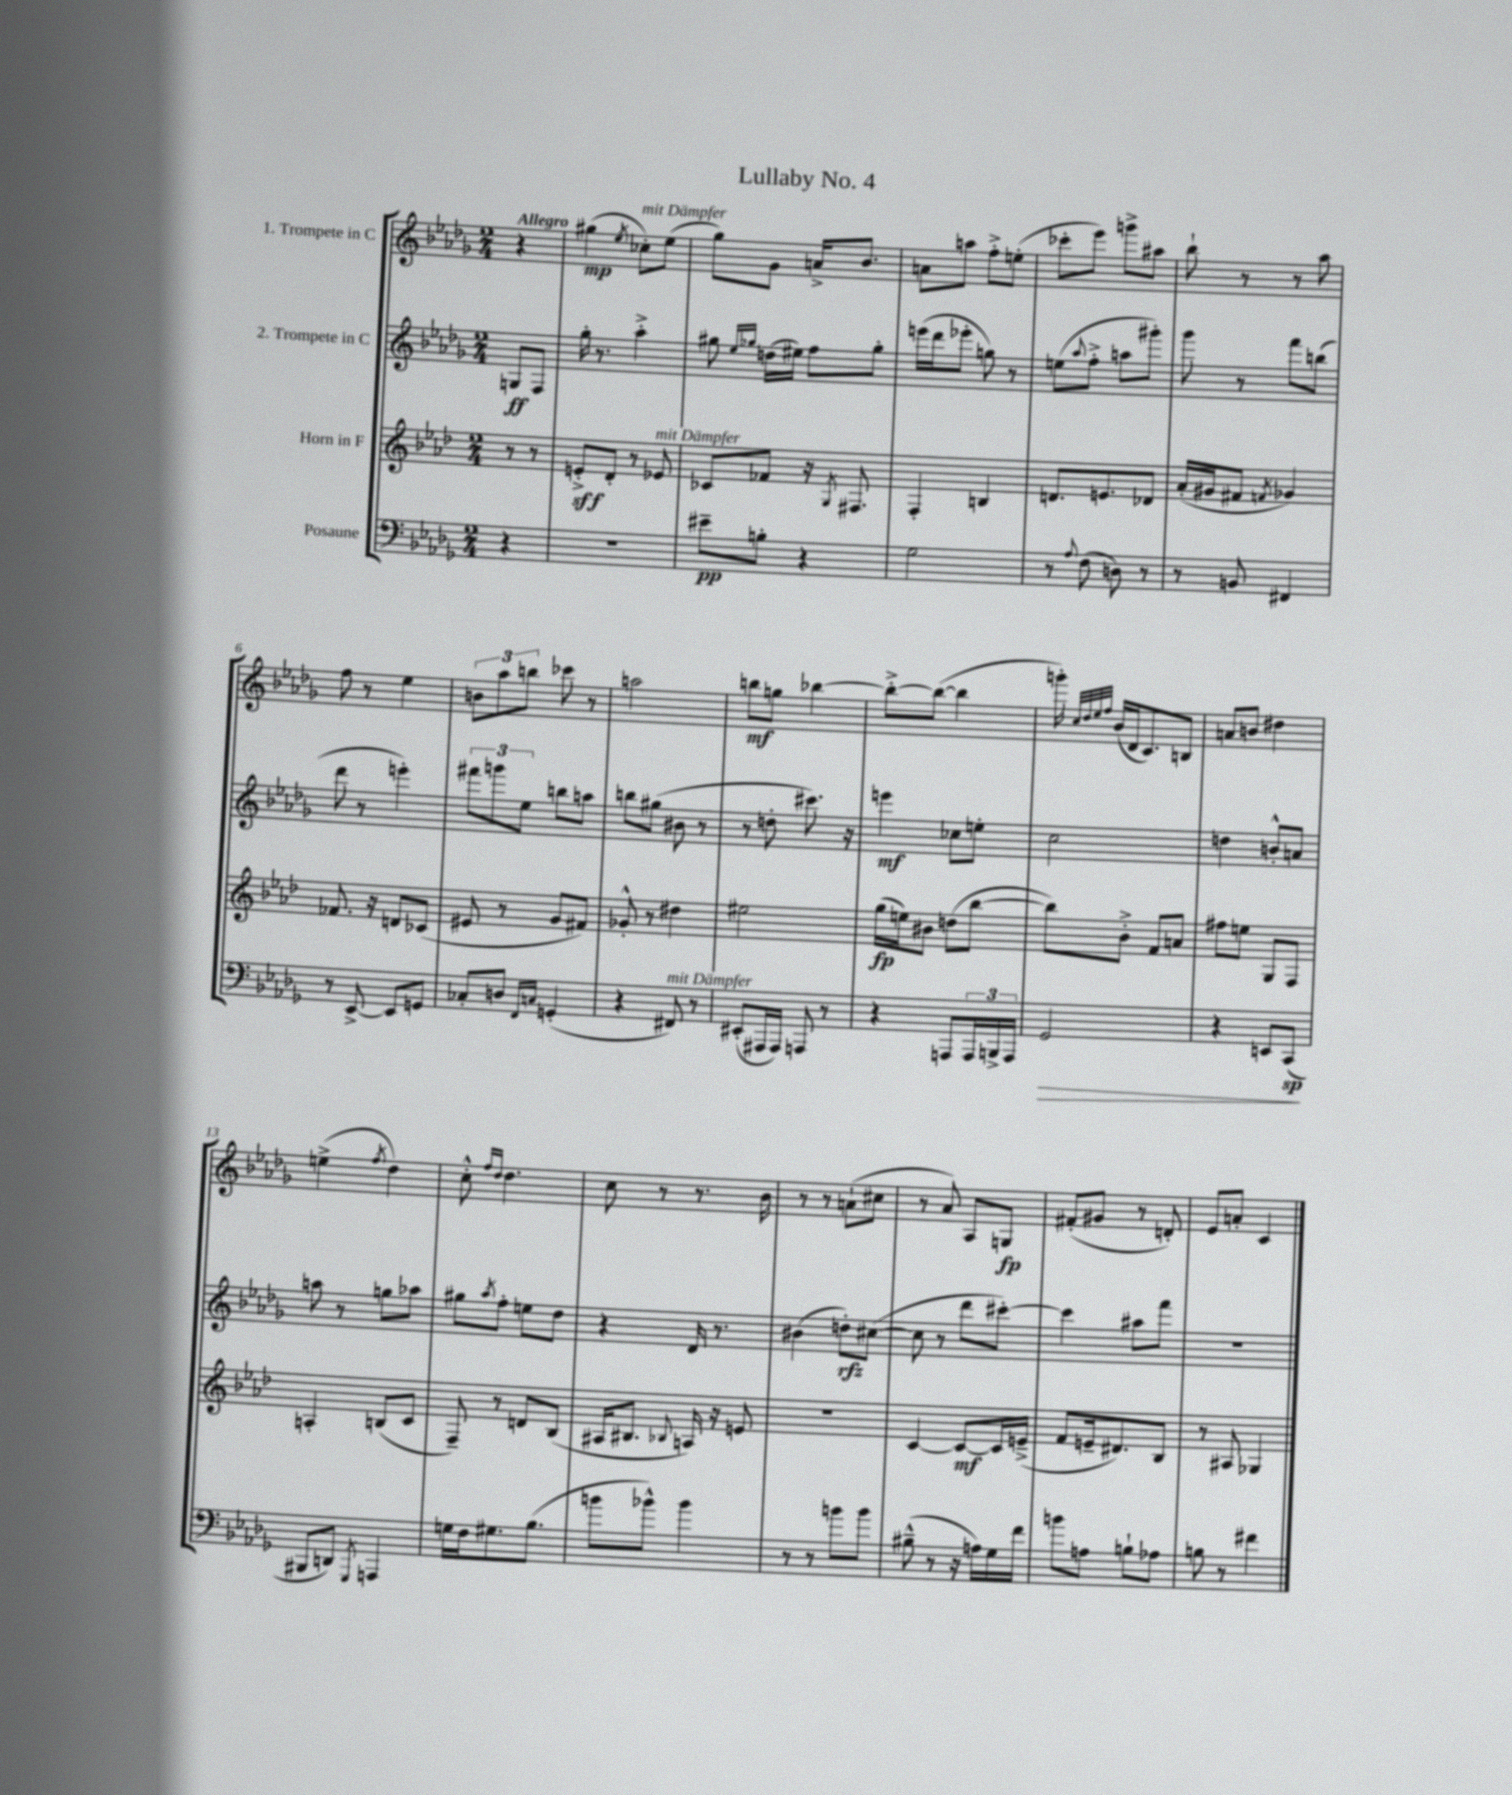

**kern	**dynam	**kern	**dynam	**kern	**dynam	**kern	**dynam
*part4	*part4	*part3	*part3	*part2	*part2	*part1	*part1
*staff4	*staff4	*staff3	*staff3	*staff2	*staff2	*staff1	*staff1
*I"Posaune	*	*I"Horn in F	*	*I"2. Trompete in C	*	*I"1. Trompete in C	*
*clefF4	*	*clefG2	*	*clefG2	*	*clefG2	*
*k[b-e-a-d-g-]	*	*k[b-e-a-d-]	*	*k[b-e-a-d-g-]	*	*k[b-e-a-d-g-]	*
*M2/4	*	*M2/4	*	*M2/4	*	*M2/4	*
=	=	=	=	=	=	=	=
!	!	!	!	!	!	!LO:TX:a:B:t=Allegro	!
4r	.	8r	.	8Gn/L	ff	4r	.
.	.	8r	.	8F/J	.	.	.
=1	=1	=1	=1	=1	=1	=1	=1
2r	.	8en'^/L	sff	16gg-'\	.	(4gg#X\	mp
.	.	.	.	8.r	.	.	.
.	.	8d-'/J	.	.	.	.	.
.	.	.	.	.	.	8qee-/	.
!	!	!	!	!	!	!LO:TX:a:i:t=mit Dämpfer	!
.	.	8r	.	4aa-'^\	.	8cc-X'\L)	.
!	!	!LO:TX:a:i:t=mit Dämpfer	!	!	!	!	!
.	.	8e-X/	.	.	.	(8ee-\J	.
=2	=2	=2	=2	=2	=2	=2	=2
8e#X~\L	pp	8c-X/L	.	8gg#X\	.	8gg-\L)	.
.	.	.	.	16qqee-/LL	.	.	.
.	.	.	.	16qqgg-X/JJ	.	.	.
8Bn'\J	.	8f-X/J	.	(16ddn\LL	.	8g-\J	.
.	.	.	.	16ee#X\JJ)	.	.	.
4r	.	16r	.	8ff\L	.	16an^/KL	.
.	.	8qG/	.	.	.	.	.
.	.	8.F#X/	.	.	.	8.b-/J	.
.	.	.	.	8gg-'\J	.	.	.
=3	=3	=3	=3	=3	=3	=3	=3
2G-\	.	4F'/	.	(16eeen\LL	.	8an\L	.
.	.	.	.	16ddd-\J	.	.	.
.	.	.	.	8eee-X'\J	.	8aan\J	.
.	.	4Bn/	.	8ggn\)	.	8ff'^\L	.
.	.	.	.	8r	.	(8een'\J	.
=4	=4	=4	=4	=4	=4	=4	=4
8r	.	8.dn/L	.	(8een\L	.	8ccc-X'\L	.
8qqA-/	.	.	.	8qqaa-/	.	.	.
(8F\	.	.	.	8ff'^\J	.	8eee-\J)	.
.	.	8.en/	.	.	.	.	.
8Dn\)	.	.	.	8aan\L	.	8gggn^\L	.
8r	.	8d-X/J	.	8ggg#X'\J)	.	8aa#X\J	.
=5	=5	=5	=5	=5	=5	=5	=5
8r	.	(16a-'/LL	.	8ggg-\	.	8bb-`\	.
.	.	16g#X/J	.	.	.	.	.
8BBn/	.	8f#X/J	.	8r	.	8r	.
.	.	8qfn/	.	.	.	.	.
4FF#X/	.	4g-X/)	.	8fff\L	.	8r	.
.	.	.	.	(8bbn\J	.	8aa-\	.
!!LO:LB:g=z
=6	=6	=6	=6	=6	=6	=6	=6
8r	.	8.f-X/	.	8ddd-\	.	8ff\	.
[8EE-^/	.	.	.	8r	.	8r	.
.	.	16r	.	.	.	.	.
8EE-/L]	.	8dn/L	.	4eeen'\)	.	4ee-\	.
8GGn/J	.	(8c-X/J	.	.	.	.	.
=7	=7	=7	=7	=7	=7	=7	=7
8C-X'/L	.	8e#X/	.	12fff#X\L	.	12bn\L	.
.	.	.	.	12gggn\	.	12aa-\	.
8Dn/J	.	8r	.	.	.	.	.
.	.	.	.	12ee-\J	.	12bbn\J	.
16qqFF/LL	.	.	.	.	.	.	.
16qqCn/JJ	.	.	.	.	.	.	.
(4GGn'/	.	8g/L	.	8bbn\L	.	8ccc-X\	.
.	.	8f#X/J)	.	8aan\J	.	8r	.
=8	=8	=8	=8	=8	=8	=8	=8
4r	.	8g-X'^^/	.	8bbn\L	.	2aan\	.
.	.	8r	.	(8gg#X\J	.	.	.
!LO:TX:a:i:t=mit Dämpfer	!	!	!	!	!	!	!
8FF#X/)	.	4dd#X\	.	8b#X\	.	.	.
8r	.	.	.	8r	.	.	.
=9	=9	=9	=9	=9	=9	=9	=9
(8EE#X'/L	.	2ee#X\	.	8r	.	8bbn\L	mf
16AAA#X/L	.	.	.	8ddn'\	.	8ggn\J	.
16AAA#/JJ)	.	.	.	.	.	.	.
8AAAn/	.	.	.	8.ccc#X\)	.	[4bb-X\	.
8r	.	.	.	.	.	.	.
.	.	.	.	16r	.	.	.
=10	=10	=10	=10	=10	=10	=10	=10
4r	.	(16gg\LL	fp	4eeen\	mf	8bb-'^\L_	.
.	.	16een\J)	.	.	.	.	.
.	.	8b#X\J	.	.	.	(8bb-\J_	.
8AAAn/L	.	(8ddn\L	.	8cc-X\L	.	4bb-\]	.
24AAA/L	.	[8bb-\J	.	8een'\J	.	.	.
24BBBn^/	.	.	.	.	.	.	.
24AAA/JJ	.	.	.	.	.	.	.
=11	=11	=11	=11	=11	=11	=11	=11
!	!LO:HP:b	!	!	!	!	!	!
2GG-/	>	8bb-\L])	.	2cc\	.	16gggn'\)	.
.	.	.	.	.	.	32qqcc/LLL	.
.	.	.	.	.	.	32qqdd-/	.
.	.	.	.	.	.	32qqee-/	.
.	.	.	.	.	.	32qqff/JJJ	.
.	.	.	.	.	.	(16b-/LL	.
.	.	8b-'^\J	.	.	.	16d-/J	.
.	.	.	.	.	.	8.c/)	.
.	.	8f/L	.	.	.	.	.
.	.	8an/J	.	.	.	8Bn/J	.
=12	=12	=12	=12	=12	=12	=12	=12
4r	.	8ff#X\L	.	4ddn\	.	8an/L	.
.	.	8een\J	.	.	.	8bn/J	.
8EEn/L	.	8G/L	.	8bn'^^/L	.	4dd#X\	.
(8CC/J	sp	8F/J	.	8an/J	.	.	.
.	]	.	.	.	.	.	.
!!LO:LB:g=z
=13	=13	=13	=13	=13	=13	=13	=13
8BBB#X/L	.	4An'/	.	8aan\	.	(4een^\	.
8DDn/J)	.	.	.	8r	.	.	.
8qGGG-/	.	.	.	.	.	8qff/	.
4AAAn/	.	(8Bn/L	.	8ggn\L	.	4dd-\)	.
.	.	8c/J	.	8aa-X\J	.	.	.
=14	=14	=14	=14	=14	=14	=14	=14
16Gn\LL	.	8F~/)	.	8gg#X\L	.	8cc'^^\	.
16F\J	.	.	.	.	.	.	.
.	.	.	.	.	.	16qqff/LL	.
.	.	.	.	8qaa-/	.	16qqdd-/JJ	.
8.G#X\	.	8r	.	8ff'\J	.	4.dd-\	.
.	.	8dn/L	.	8een\L	.	.	.
(8.B-\J	.	.	.	.	.	.	.
.	.	(8B-/J	.	8dd-\J	.	.	.
=15	=15	=15	=15	=15	=15	=15	=15
8bn\L	.	16A#X/KL	.	4r	.	8cc\	.
.	.	8.B#X/J	.	.	.	.	.
8b-X^^\J)	.	.	.	.	.	8r	.
.	.	8qqB-X/	.	.	.	.	.
4b-\	.	16An/)	.	16d-/	.	8.r	.
.	.	16r	.	8.r	.	.	.
.	.	8en/	.	.	.	.	.
.	.	.	.	.	.	16b-\	.
=16	=16	=16	=16	=16	=16	=16	=16
8r	.	2r	.	(4b#X\	.	8r	.
8r	.	.	.	.	.	8r	.
8bn\L	.	.	.	8ddn'\L)	rfz	(8an`\L	.
8b\J	.	.	.	([8cc#X\J	.	8cc#X\J	.
=17	=17	=17	=17	=17	=17	=17	=17
(8B#X~^^\	.	[4c/	.	8cc#\]	.	8r	.
8r	.	.	.	8r	.	8a-/)	.
16r	.	8c/L_	mf	8ddd-\L	.	8A-/L	.
16An\LL)	.	.	.	.	.	.	.
16G-\	.	16c/L]	.	[8ccc#X'\J)	.	8Gn/J	fp
16f\JJ	.	(16en~^/JJ	.	.	.	.	.
=18	=18	=18	=18	=18	=18	=18	=18
8bn\L	.	8f/L	.	4ccc#\]	.	(8f#X'/L	.
8An\J	.	16en~/k	.	.	.	8g#X/J	.
.	.	8.d#X/)	.	.	.	.	.
8Bn`\L	.	.	.	8aa#X\L	.	8r	.
8A-X\J	.	8B-/J	.	8fff\J	.	8dn'/)	.
=19	=19	=19	=19	=19	=19	=19	=19
8Bn\	.	8r	.	2r	.	8e-/L	.
8r	.	8A#X/	.	.	.	8an'/J	.
4f#X\	.	4G-X/	.	.	.	4c/	.
==	==	==	==	==	==	==	==
*-	*-	*-	*-	*-	*-	*-	*-
